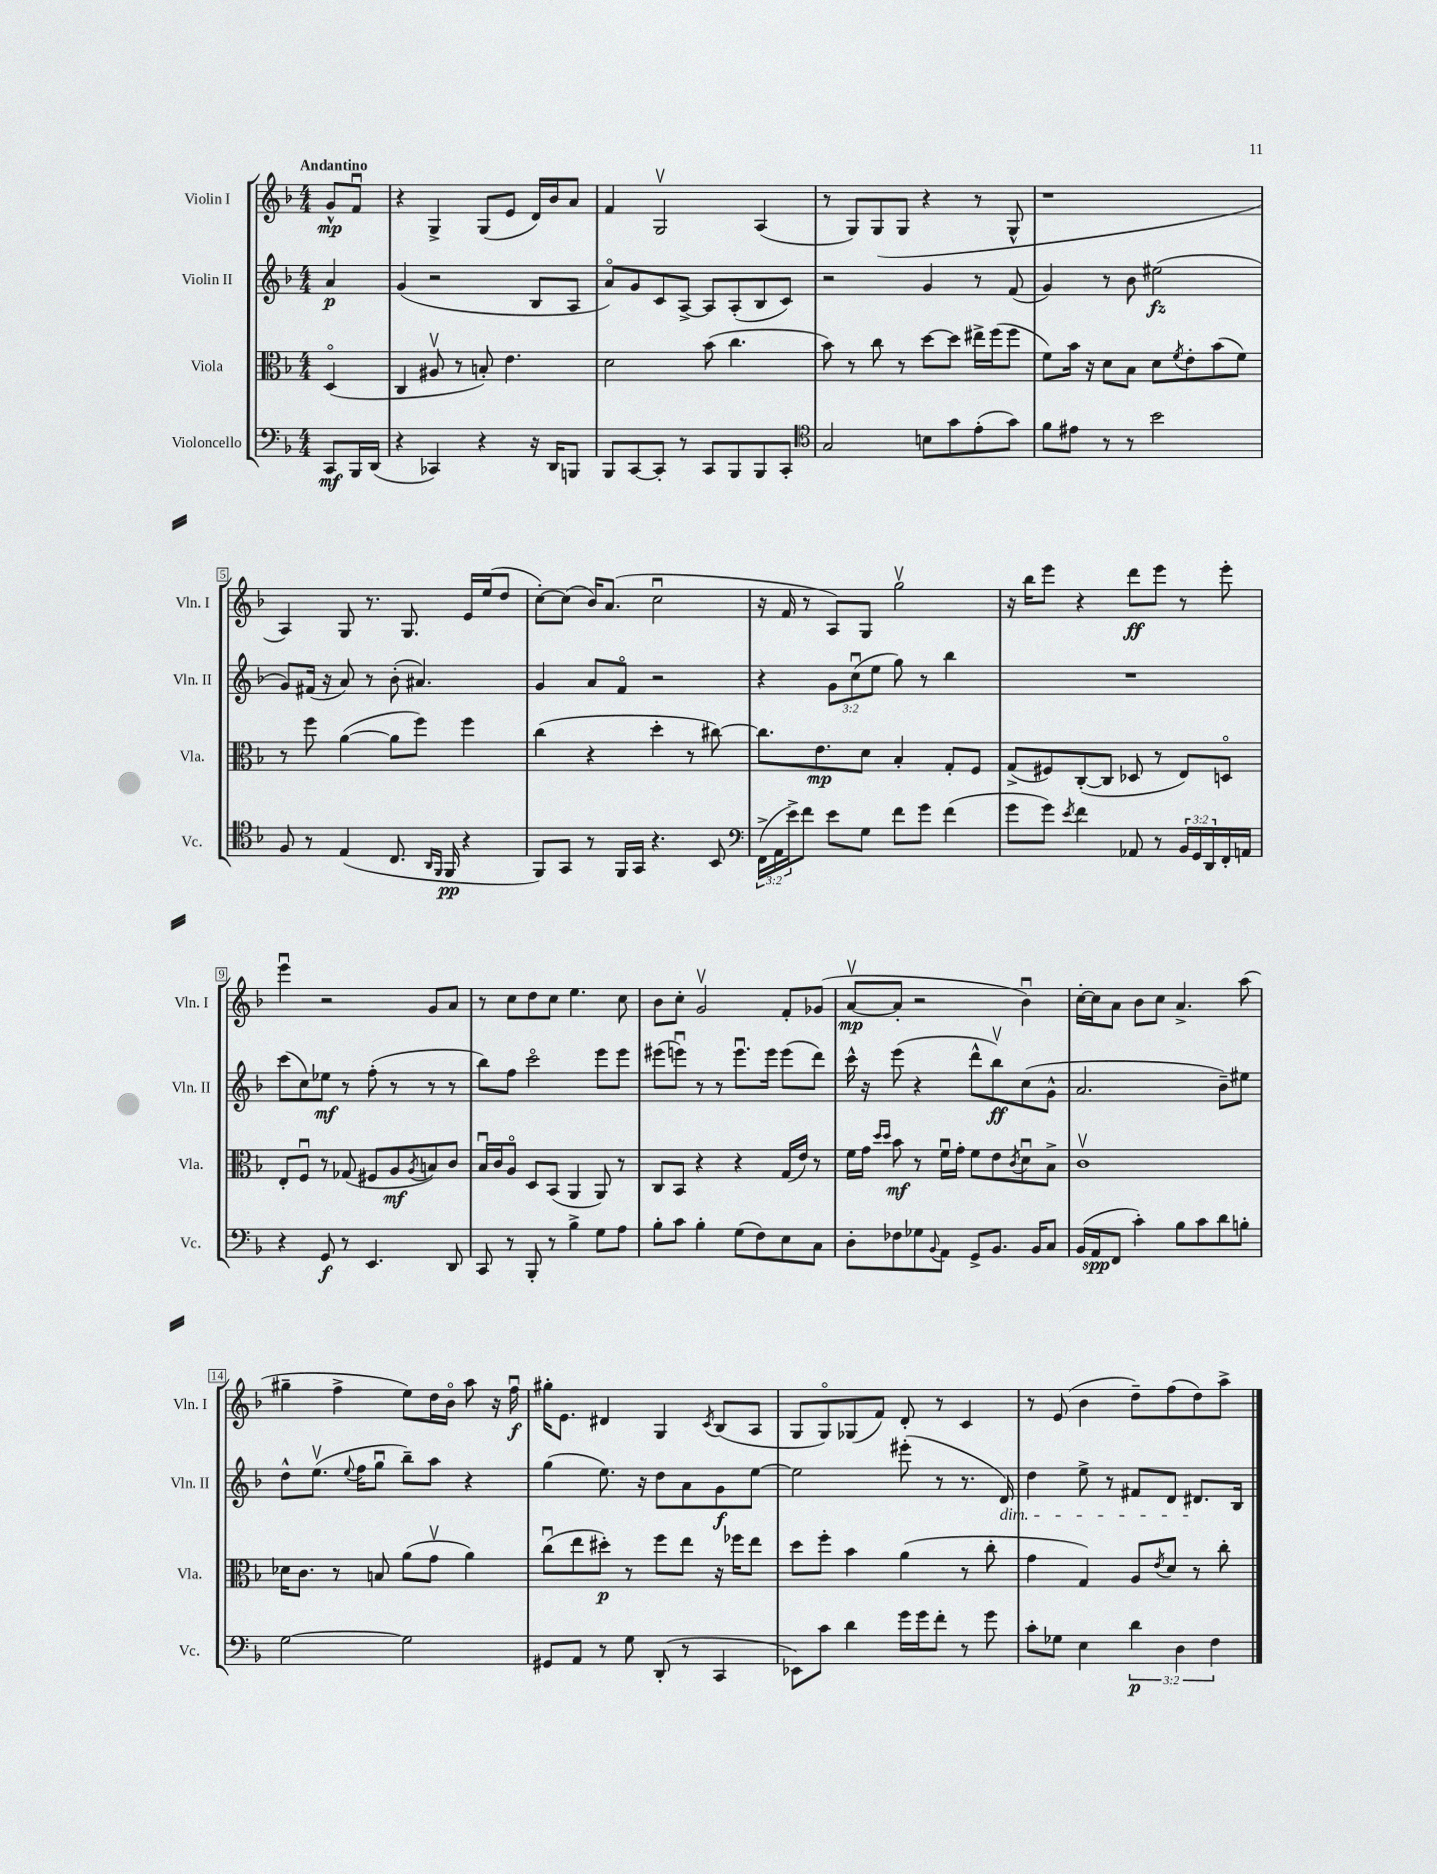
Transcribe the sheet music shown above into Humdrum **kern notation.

**kern	**kern	**kern	**kern
*staff4	*staff3	*staff2	*staff1
*clefF4	*clefC3	*clefG2	*clefG2
*k[b-]	*k[b-]	*k[b-]	*k[b-]
*M4/4	*M4/4	*M4/4	*M4/4
8CC/L	(4Do/	4a/	8g^^/L
16BBB-/L	.	.	8fu/J
(16DD/JJ	.	.	.
=	=	=	=
4r	4C/	(4g/	4r
4CC-/)	8A#v/	2r	4G^/
.	8r	.	.
4r	8B'/)	.	(8G/L
.	4.e\	.	8e/J
16r	.	8B-/L	16d/LL)
16DD/LK	.	.	16b-/J
8BBB/J	.	8A/J	8a/J
=	=	=	=
8BBB-/L	2d\	8ao/L)	4f/
[8CC/	.	8g/	.
8CC'/]J	.	8c/	2Gv/
8r	.	[8A^/J	.
8CC/L	(8b-\	8A/]L	.
8BBB-/	4.cc\	(8A'/	.
8BBB-/	.	8B-/	(4A/
8CC'/J	.	8c/J)	.
=	=	=	=
*clefC4	*	*	*
2G/	8b-\)	2r	8r
.	8r	.	8G/L)
.	8cc\	.	(8G/
.	8r	.	8G/J
8B\L	[8dd\L	4g/	4r
8g\	8dd\]J	.	.
(8e'\	16ee#^\LL	8r	8r
.	(16ff\J	.	.
8g\J)	8ff\J	(8f/	8G^^/
=	=	=	=
8f\L	8f\L)	4g/)	1r
8e#\J	16b-\Jk	.	.
.	16r	.	.
8r	8d\L	8r	.
8r	8B-\J	8b-\	.
2b-\	8d\L	(2ee#\	.
.	8qf/	.	.
.	8e'\	.	.
.	(8b-\	.	.
.	8f\J)	.	.
=	=	=	=
8F/	8r	8g/L)	4A/)
8r	8ff\	(16f#/Jk	.
.	.	16r	.
(4E/	([4a\	8a/)	8G/
.	.	8r	8.r
8.C/	8a\]L	(8b-'\	.
.	.	.	8.G/
.	8ff\J)	4.a#/)	.
16qqAA/LL	.	.	.
16qqFF/JJ	.	.	.
16FF/	.	.	.
4r	4ff\	.	16e/LL
.	.	.	(16ee/J
.	.	.	8dd/J
=	=	=	=
8FF/L)	(4cc\	4g/	[8cc'\L)
8GG/J	.	.	(8cc\]J
8r	4r	8a/L	16b-/LK)
.	.	.	(8.a/J
16FF/LL	.	8fo/J	.
16GG/JJ	.	.	.
4.r	4dd'\	2r	2ccu\
.	8r	.	.
8BB-/	[8cc#\)	.	.
=	=	=	=
*clefF4	*	*	*
(24FF^\LL	8.cc#\]L	4r	16r
24AA\	.	.	.
.	.	.	16f/
24e^\J)	.	.	.
8f\J	.	.	8r
.	8.e\	.	.
8e\L	.	12g\L	8A/L)
.	.	(12ccu\	.
8G\J	8d\J	.	8G/J
.	.	12ee\J	.
8f\L	4B-'/	8gg\)	2ggv\
8g\J	.	8r	.
(4f\	8G'/L	4bb-\	.
.	8F/J	.	.
=	=	=	=
8g\L	(8G^/L	1r	16r
.	.	.	16bb-\LK
8g\J)	8F#/)	.	8eee\J
8qe/	.	.	.
4f\	([8C'/	.	4r
.	8C/]J	.	.
8AA-/	8D-/	.	8ddd\L
8r	8r	.	8eee\J
24BB-/LL	8E/L)	.	8r
24GG/	.	.	.
24DD/	.	.	.
16FF'/	8Do/J	.	8eee'\
16AA/JJ	.	.	.
=	=	=	=
4r	8E'/L	(8ccc\L	4eeeu\
.	8Fu/J	8cc\)	.
8GG/	8r	8ee-\J	2r
8r	(8G-/	8r	.
4.EE/	8F#/L	(8ff'\	.
.	8A/	8r	.
.	8qA/	.	.
.	8B/)	8r	8g/L
8DD/	8c/J	8r	8a/J
=	=	=	=
8CC/	16B-u/LL	8bb-\L)	8r
.	16c/J	.	.
8r	8Ao/J	8ff\J	8cc\L
8BBB-'/	8D/L	2ccco\	8dd\
8r	(8BB-/J	.	8cc\J
4B-^\	4AA/	.	4.ee\
8G\L	8AA/)	8eee\L	.
8A\J	8r	8eee\J	8cc\
=	=	=	=
8B-'\L	8C/L	(8eee#\L	8b-\L
8c\J	8BB-/J	8eeeu\J)	8cc'\J
4B-'\	4r	8r	2gv/
.	.	8r	.
(8G\L	4r	8.eeeu\L	.
8F\)	.	.	.
.	.	16eee\Jk	.
8E\	(16G/LL	(8eee\L	8f'/L
.	16e/JJ)	.	.
8C\J	8r	8ddd\J)	(8g-/J
=	=	=	=
8D'\L	16f\LL	16ccc^^\	[8av/L
.	16g\JJ	16r	.
.	16qqdd/LL	.	.
.	16qqdd/JJ	.	.
8F-\	8b-\	(8eee\	8a'/]J
8G-\	8r	4r	2r
8qqBB-/	.	.	.
8AA\J	16fu\LL	.	.
.	16g'\JJ	.	.
8GG^/L	8f\L	8ddd^^\L	.
8.BB-/J	8e\	8bb-v\)	.
.	8qc/	.	.
.	8du\	(8cc\	4b-u\)
16BB-/LK	.	.	.
8C/J	8B-^\J	8g^^\J	.
=	=	=	=
(16BB-/LL	1cv	2.a/	[16cc'\LL
16AA/J	.	.	16cc\]J
8FF/J	.	.	8a\J
4c'\)	.	.	8b-\L
.	.	.	8cc\J
8B-\L	.	.	4.a^/
8c\	.	.	.
8d\	.	8b-~\L)	.
8B'\J	.	8ee#\J	(8aa\
=	=	=	=
[2G\	16d-\LK	8dd^^\L	4gg#~\
.	8.c\J	.	.
.	.	(8.eev\J	.
.	8r	.	4ff^\
.	.	8qqee/	.
.	.	16ff\LK	.
.	8B/	8ggu\J	.
2G\]	(8a\L	8bb-~\L)	8ee\L)
.	8gv\J	8aa\J	16dd\L
.	.	.	16b-o\JJ
.	4a\)	4r	8aa\
.	.	.	16r
.	.	.	16ffu\
=	=	=	=
8GG#/L	(8ccu\L	(4gg\	16gg#'\LK
.	.	.	8.e\J
8AA/J	8ee\	.	.
8r	8dd#'\J)	8.ee\)	4d#/
8G\	8r	.	.
.	.	16r	.
(8DD'/	8ff\L	8dd\L	4G/
8r	8ee\J	8a\	.
.	.	.	8qc/
4CC/	16r	8g\	(8B-/L
.	16ff-\LK	.	.
.	8ee\J	[8ee\J	8A/J
=	=	=	=
8EE-\L)	8dd\L	2ee\]	8G/L
8c\J	8ff'\J	.	8Go/)
4d\	4b-\	.	(8G-/
.	.	.	8f/J)
16g\LL	(4a\	(8eee#'\	8d'/
16g\J	.	.	.
8f'\J	.	8r	8r
8r	8r	8.r	4c/
8g\	8cc'\	.	.
.	.	16d/)	.
=	=	=	=
8c'\L	4g\	4dd\	8r
8G-\J	.	.	(8e/
4E\	4G/)	8ee^\	4b-\
.	.	8r	.
6d\	8A/L	8f#/L	8dd~\L)
.	8qe/	.	.
.	8d/J	8d/J	(8ff\
6D\	.	.	.
.	8r	8.d#/L	8dd\)
6F\	.	.	.
.	8cc'\	.	8aa^\J
.	.	16B-/Jk	.
==	==	==	==
*-	*-	*-	*-
